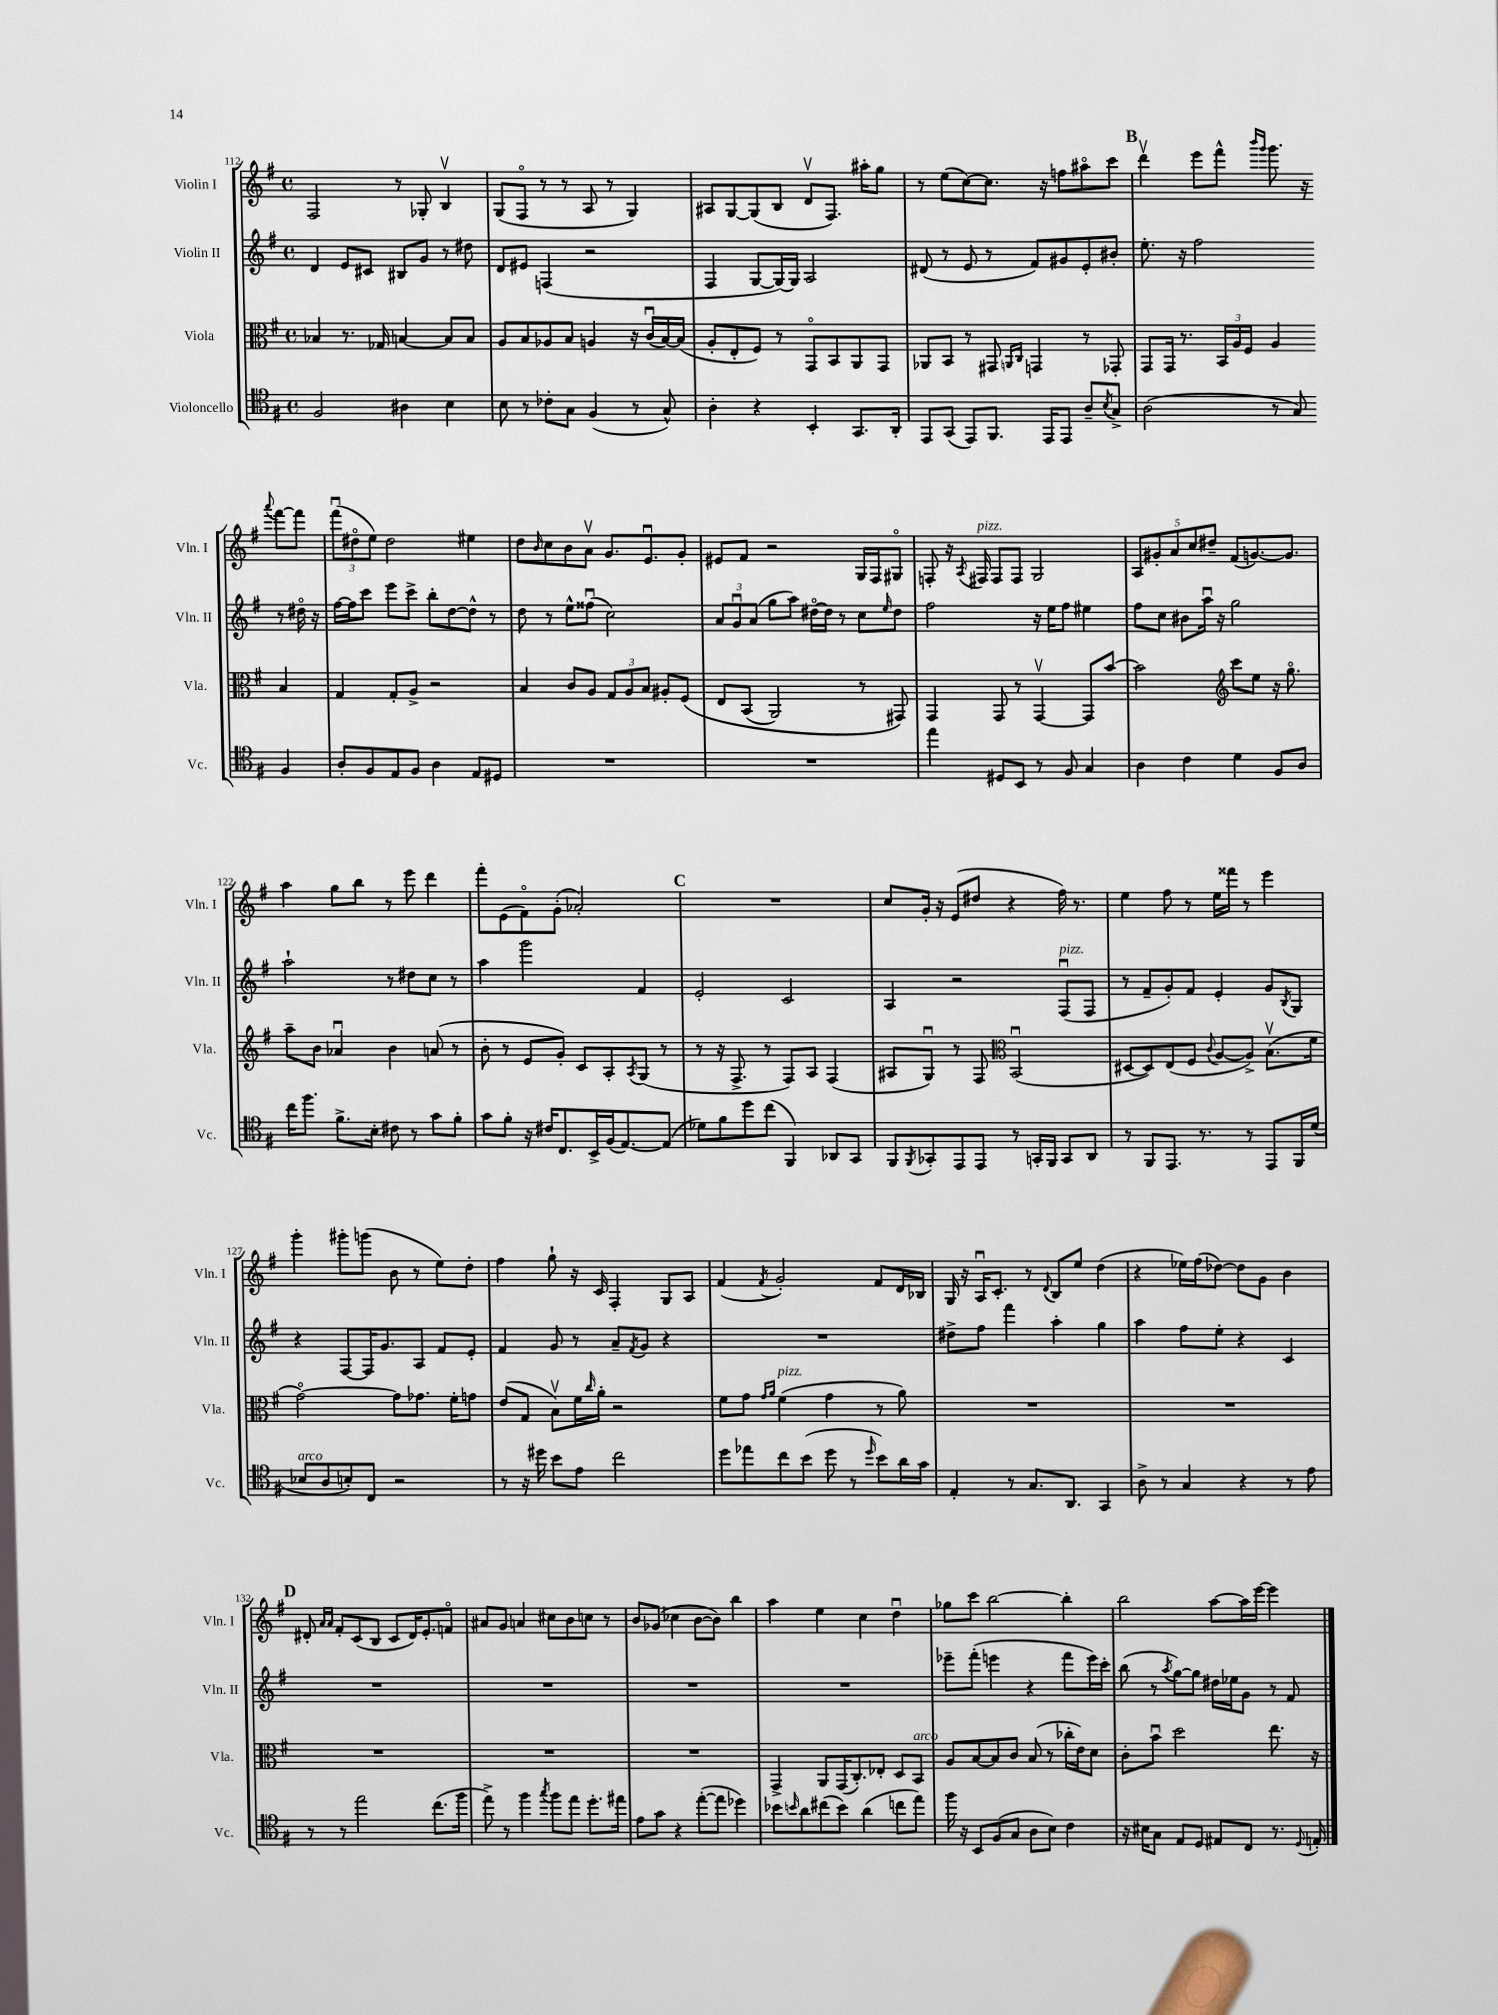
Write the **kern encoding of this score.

**kern	**kern	**kern	**kern
*part4	*part3	*part2	*part1
*staff4	*staff3	*staff2	*staff1
*I"Violoncello	*I"Viola	*I"Violin II	*I"Violin I
*I'Vc.	*I'Vla.	*I'Vln. II	*I'Vln. I
*clefC4	*clefC3	*clefG2	*clefG2
*k[f#]	*k[f#]	*k[f#]	*k[f#]
*M4/4	*M4/4	*M4/4	*M4/4
*met(c)	*met(c)	*met(c)	*met(c)
=112	=112	=112	=112
2F#/	4B-X/	4d/	2F#/
.	8.r	8e/L	.
.	.	8c#X/J	.
.	16G-X/	.	.
4A#X\	[4Bn/	8B#X/L	8r
.	.	8g/J	8G-X'/
4B\	8B/L]	8r	4Bv/
.	8B/J	8dd#X\	.
=113	=113	=113	=113
8B\	8A/L	8d/L	(8G/L
8r	8B/	8e#X/J	8F#/J
8c-X'\L	8A-X/	(4Fn/	8r
8G\J	8B/J	.	8r
(4F#/	4An/	2r	8A/
.	.	.	8r
8r	16r	.	4G/)
.	(16cu/LL	.	.
8G^^/)	[16B/)	.	.
.	(16B/JJ]	.	.
=114	=114	=114	=114
4A'\	8A'/L	4F#/	8A#X/L
.	8E'/	.	[8G/
4r	8F#/J)	[8G/L	(8G/]
.	8r	16G/L_)	8B/J
.	.	16G/JJ]	.
4BB'/	8GG/L	2A/	8dv/L
.	8BB/	.	8.F#/J)
8.GG/L	8AA/	.	.
.	.	.	16aa#X'\KL
.	8GG/J	.	8gg\J
16AA'/Jk	.	.	.
=115	=115	=115	=115
8EE/L	8AA-X/L	(8d#X/	8r
(8GG/J	8BB/J	8r	(8ee\L
8EE/L)	8r	8e/	[8cc\)
8.FF#/J	8GG#X/	8r	8.cc\J]
.	16qqAAn/LL	.	.
.	16qqC/JJ	.	.
.	4GGn/	8f#/L)	.
16EE/KL	.	.	16r
8EE/J	.	8g#X/	8ffn\L
8A~/L	8r	8e'/	8aa#X\
8qB/	.	.	.
8G^/J	8GG-X'/	8b#X'/J	8ccc\J
!!LO:REH:place=s1:t=B
=116	=116	=116	=116
(2A\	8GG/L	8.ee'\	4dddv\
.	16GG/Jk	.	.
.	8.r	16r	.
.	.	2ff#\	8eee\L
.	24BB/LL	.	8fff#^^\J
.	24A/	.	.
.	24F#/JJ	.	.
.	.	.	16qqbbb/LL
.	.	.	16qqggg/JJ
8r	4A/	.	8.ggg\
8G/)	.	.	.
.	.	.	16r
.	.	.	8qqaaa/
4F#/	4B/	8r	[8fff#\L
.	.	16dd#X\	8fff#\J]
.	.	16r	.
!!LO:LB:g=z
=117	=117	=117	=117
8A'/L	4G/	[16ff#\LL	(12fff#u\L
.	.	16ff#\J]	.
.	.	.	12dd#X\
8F#/	.	8ccc\J	.
.	.	.	12ee\J)
8E/	8G'/L	8eee\L	2dd#\
8F#/J	8A^/J	8ccc^\J	.
4A\	2r	8bb'\L	.
.	.	[8dd\	.
8E/L	.	8dd^^\J]	4ee#X\
8D#X/J	.	8r	.
=118	=118	=118	=118
1r	4B/	8dd\	8dd\L
.	.	.	16qqb/
.	.	8r	8cc\
.	8c/L	8ee^^\L	8b\
.	8A/J	(8ff##Xu\J	8av\J
.	12G/L	2cc\)	8.g/L
.	12A/	.	.
.	12B/J	.	.
.	.	.	8.eu/
.	8A#X'/L	.	.
.	(8F#/J	.	8g'/J
=119	=119	=119	=119
1r	8E/L	12a/L	8e#X/L
.	.	12gu/	.
.	(8BB/J	.	8f#/J
.	.	(12a/J	.
.	2AA/)	8gg\L	2r
.	.	8aa\J)	.
.	.	[16dd#X\LL	.
.	.	16dd#\JJ]	.
.	.	8r	.
.	8r	8cc\L	16G/LL
.	.	.	16F#/J
.	.	16qqee/	.
.	8GG#X/)	8dd#\J	8G#X/J
=120	=120	=120	=120
4ee\	4GG/	2ff#\	8Fn'/
.	.	.	16r
.	.	.	8qA/
!	!	!	!LO:TX:a:i:t=pizz.
.	.	.	16F#X/
8D#X/L	8GG/	.	8F#/L
8BB/J	8r	.	8F#/J
8r	[4GGv/	16r	2G/
.	.	16ee\KL	.
8F#/	.	8ff#\J	.
4G/	8GG/L]	4ee#X\	.
.	[8b/J	.	.
=121	=121	=121	=121
4A\	2b\]	8ff#\L	10A/L
.	.	.	10g#X'/
.	.	8cc\J	.
.	.	.	10a/
4c\	.	8b#X\L	.
.	.	.	10cc/
.	.	16aau\Jk	.
.	.	.	10dd#X~/J
.	.	16r	.
*	*clefG2	*	*
4d\	8ccc\L	2gg\	(8f#/L
.	8ee\J	.	[8.gn/)
8F#/L	16r	.	.
.	8.gg\	.	8.g/J]
8A/J	.	.	.
!!LO:LB:g=z
=122	=122	=122	=122
16cc\KL	8aa~\L	2aa`\	4aa\
8.ff#\J	.	.	.
.	8b\J	.	.
8.f#^\L	4a-Xu/	.	8gg\L
.	.	.	8bb\J
16B'\Jk	.	.	.
8c#X\	4b\	8r	8r
8r	.	8dd#X\L	8eee\
8g\L	(8an/	8cc\J	4ddd\
8f#'\J	8r	8r	.
=123	=123	=123	=123
8g\L	8b'\	4aa\	8fff#'\L
8f#'\J	8r	.	(8e\
16r	8e/L	2ggg\	8f#\)
16c#X/KL	.	.	.
8.C/	8g'/J)	.	(8g'\J
.	8c/L	.	2a-X'/)
16BB^/L	.	.	.
(16F#/J	8A'/	.	.
[8.E/)	.	.	.
.	8qA/	.	.
.	(8G/J	4f#/	.
(8E/J]	8r	.	.
!!LO:REH:place=s1:t=C
=124	=124	=124	=124
8d-X\L)	8r	2e'/	1r
8f#\	16r	.	.
.	8.F#^/	.	.
8dd\	.	.	.
(8cc\J	8r	.	.
4FF#/)	8F#/L)	2c/	.
.	8A/J	.	.
8AA-X/L	(4F#/	.	.
8GG/J	.	.	.
=125	=125	=125	=125
8FF#/L	8A#X/L	4A/	8cc/L
8qFF#/	.	.	.
8GG-X'/	8Gu/J)	.	16g'/Jk
.	.	.	16r
8EE/	8r	2r	(8e/L
8EE/J	8F#/	.	8dd#X/J
*	*clefC3	*	*
8r	(2BBu/	.	4r
16GGn'/LL	.	.	.
16FF#/JJ	.	.	.
!	!	!LO:TX:a:i:t=pizz.	!
8GG/L	.	(8F#u/L	16ff#\)
.	.	.	8.r
8AA/J	.	8F#/J	.
=126	=126	=126	=126
8r	[8D#X/L	8r	4ee\
8FF#/L	8D#/])	8f#~/L	.
8.EE/J	(8E/	8g'/)	8ff#\
.	8F#/J	8f#/J	8r
8.r	.	.	.
.	8qqc/	.	.
.	[8A/L	4e'/	16ee\LL
.	.	.	16fff##X\JJ
8r	8A^/J])	.	8r
8EE/L	(8.Bv\L	8g/L	4eee\
.	.	8qB/	.
16FF#/L	.	8G/J	.
(16d/JJ	16f#\Jk	.	.
!!LO:LB:g=z
=127	=127	=127	=127
!LO:TX:a:i:t=arco	!	!	!
8B-X/L	[2g\)	4r	4ggg'\
8A/	.	.	.
8Bn'/)	.	[8F#/L	8ggg#X'\L
8C/J	.	16F#/K]	(8gggn\J
.	.	8.g/	.
2r	8g\L]	.	8b\
.	8.g-X\J	8A/J	8r
.	.	8f#/L	8ee\L)
.	16f#'\KL	.	.
.	8gn\J	8e'/J	8dd'\J
=128	=128	=128	=128
8r	(8e/L	4f#/	4ff#\
16r	8G/J	.	.
16dd#X\	.	.	.
8b\L	8Bv\L)	8g/	8gg`\
8e\J	16f#\L	8r	16r
.	16qqcc/	.	.
.	16a'\JJ	.	16c/
2cc\	2r	8a~/L	4F#'/
.	.	8qf#/	.
.	.	8g/J	.
.	.	4r	8G/L
.	.	.	8A/J
=129	=129	=129	=129
8dd\L	8f#\L	1r	(4f#/
8ee-X\	8g\J	.	.
.	16qqg/LL	.	.
.	16qqa/JJ	.	8qf#/
!	!LO:TX:a:i:t=pizz.	!	!
8cc\	(4f#\	.	2g'/)
(8b\J	.	.	.
8dd\	4g\	.	.
8r	.	.	.
16qqdd/	.	.	.
8b\L)	8r	.	8f#/L
16a\L	8a\)	.	16d/L
16g\JJ	.	.	16B-X/JJ
=130	=130	=130	=130
4E'/	1r	8dd#X^\L	16G/
.	.	.	16r
.	.	8ff#\J	16Au/KL
.	.	.	8.c'/J
8r	.	4fff#\	.
8.G/L	.	.	8r
.	.	.	8qqd/
.	.	4aa'\	8B/L
8.AA/J	.	.	.
.	.	.	8ee/J
4GG/	.	4gg\	(4dd\
=131	=131	=131	=131
8A^\	1r	4aa\	4r
8r	.	.	.
4G/	.	8ff#\L	16ee-X\LL)
.	.	.	(16ff#\J
.	.	8ee'\J	[8dd-X\J)
4r	.	4r	8dd-\L]
.	.	.	8g\J
8r	.	4c/	4b\
8e\	.	.	.
!!LO:LB:g=z
!!LO:REH:place=s1:t=D
=132	=132	=132	=132
8r	1r	1r	8d#X'/
.	.	.	16qqa/LL
.	.	.	16qqa/JJ
8r	.	.	8f#'/L
2ee\	.	.	(8c/
.	.	.	8B/J
.	.	.	8c/L
.	.	.	16d#/K)
.	.	.	8.e'/
(8.cc\L	.	.	.
.	.	.	8fn/J
16ff#\Jk	.	.	.
=133	=133	=133	=133
8ee^\)	1r	1r	8a#X/L
8r	.	.	8g/J
4ff#\	.	.	4an/
8qgg/	.	.	.
8ff#\L	.	.	8cc#X\L
8ee\J	.	.	8b\
8.dd'\L	.	.	8ccn\J
.	.	.	8r
16ee#X\Jk	.	.	.
=134	=134	=134	=134
8e\L	1r	1r	8b/L
8g\J	.	.	(8g-X/J
4r	.	.	4cc-X\
([8ee'\L	.	.	[8b\L
8ee\J]	.	.	8b\J])
4dd-X\)	.	.	4bb\
=135	=135	=135	=135
8b-X\L	4GG^/	1r	4aa\
16qqbn/	.	.	.
8a\	.	.	.
(8cc#X\	8AA/L	.	4ee\
8b\J)	(16GG/K	.	.
.	8.C'/)	.	.
(4a\	.	.	4cc\
.	8E-X'/J	.	.
8ccn\L	8D/L	.	4ddu\
!	!LO:TX:a:i:t=arco	!	!
8ee\J)	8BB/J	.	.
=136	=136	=136	=136
16ff#\	8A/L	8eee-X~\L	8gg-X\L
16r	.	.	.
8BB/L	[8B/	(8fff#'\J	8ccc\J
(8F#/	8B/]	4eeen\	[2bb\
8G/J	8c/J	.	.
8A\L	(8B/	4r	.
8B\J)	8r	.	.
4c\	16cc-X'\LL	8fff#\L	4bb'\]
.	16e\J)	.	.
.	8d\J	16eee\L)	.
.	.	16ccc'\JJ	.
=137	=137	=137	=137
16r	8c'\L	(8bb\	2bb\
16B#X\KL	.	.	.
8G\J	8bu\J	8r	.
.	.	8qaa/	.
8E/L	2dd\	[8gg\L)	.
8D/J	.	8gg\J]	.
8E#X/L	.	16dd#X\LL	[8aa\L
.	.	16ee-X\J	.
8C/J	.	8g\J	16aa\L]
.	.	.	[16eee\JJ
8.r	8.ee\	8r	4eee\]
.	.	8f#/	.
8qqD/	.	.	.
16En'/	16r	.	.
==	==	==	==
*-	*-	*-	*-
